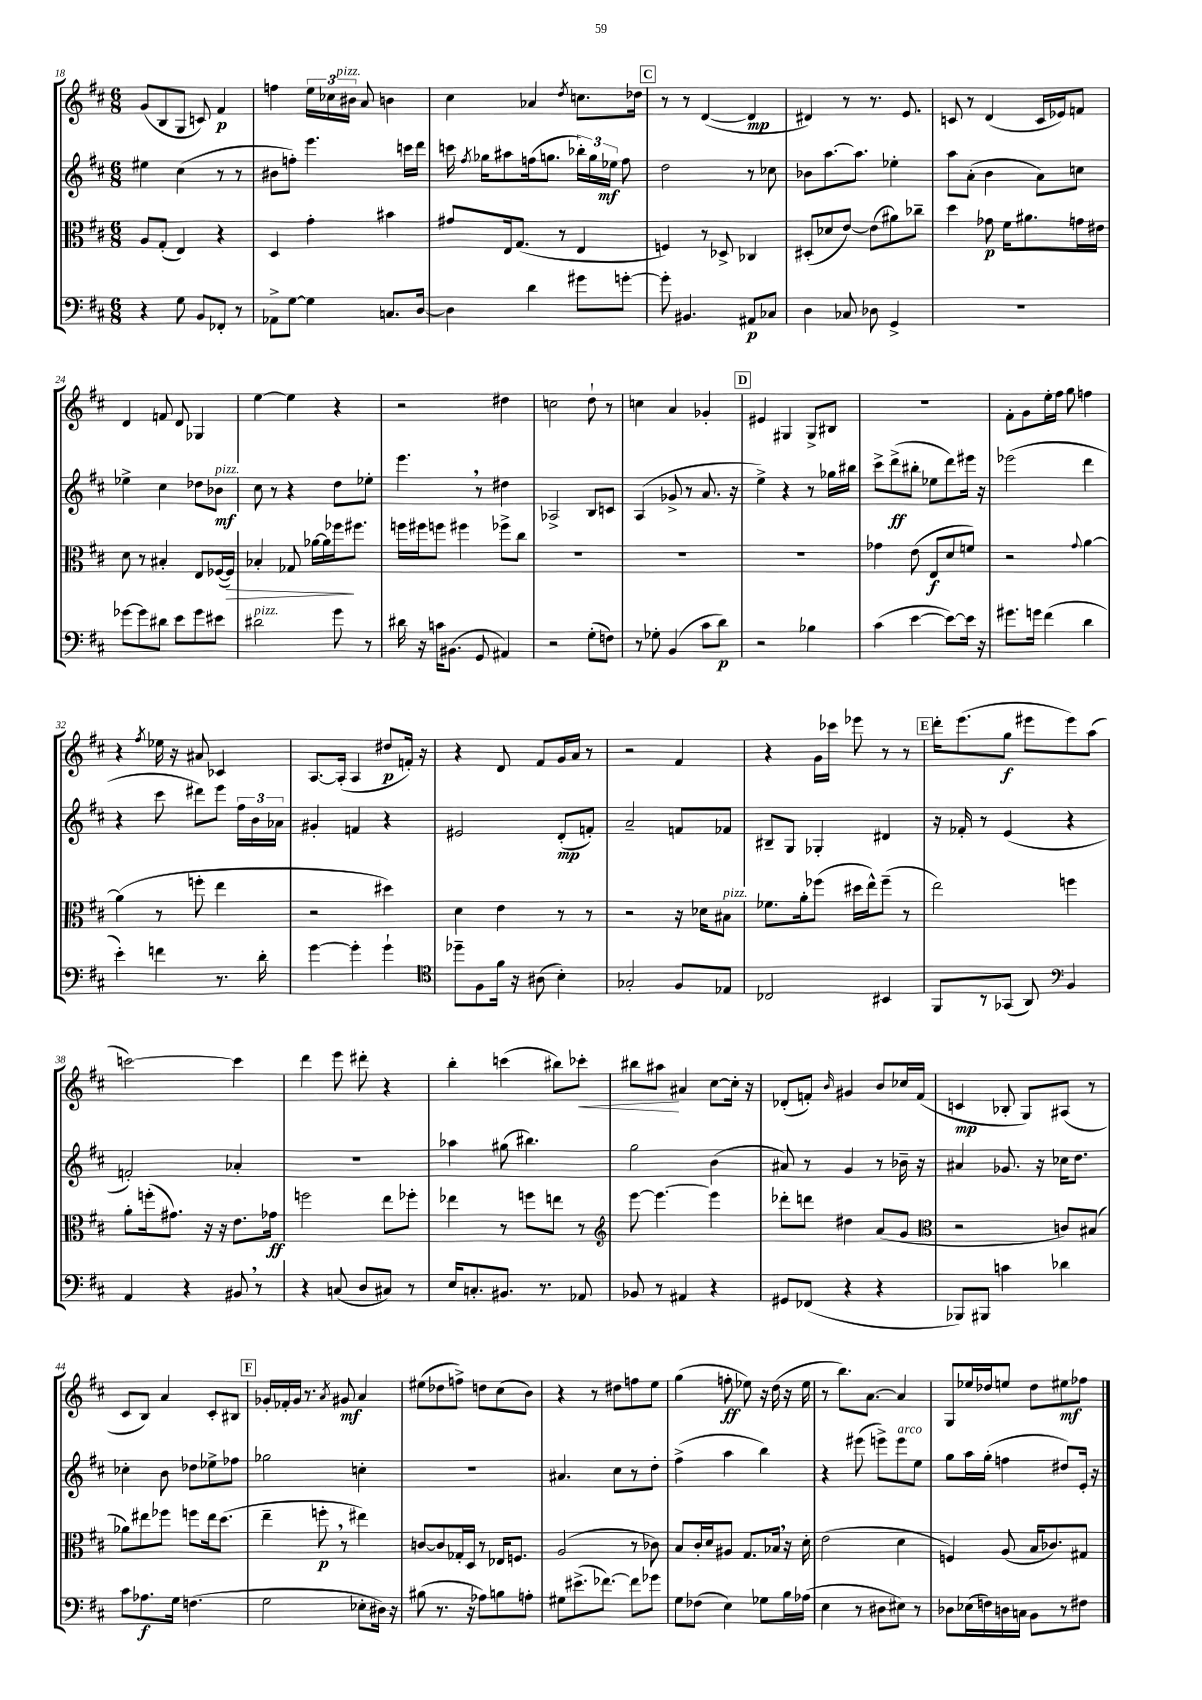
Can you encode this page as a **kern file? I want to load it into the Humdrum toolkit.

**kern	**kern	**kern	**kern
*staff4	*staff3	*staff2	*staff1
*clefF4	*clefC3	*clefG2	*clefG2
*k[f#c#]	*k[f#c#]	*k[f#c#]	*k[f#c#]
*M6/8	*M6/8	*M6/8	*M6/8
4r	8A	4ee#	(8g
.	(8G'	.	8B
8G	4E)	(4cc#	8G
8BB	.	.	8c)
8FF-'	4r	8r	4f#
8r	.	8r	.
=	=	=	=
8AA-^	4D	8b#	4ff
[8G	.	8ff')	.
4G]	4g'	4.eee	24ee
.	.	.	24cc-
.	.	.	24b#
.	.	.	8a
8.C	4b#	.	4b
.	.	16ccc	.
[16D	.	16ddd	.
=	=	=	=
4D]	8g#	16ccc	4cc#
.	.	8qff#	.
.	.	16gg-	.
.	16E	8aa#	.
.	(8.G	.	.
4d	.	(16ff	4a-
.	.	8.gg	.
.	8r	.	.
.	.	.	8qdd
8g#	4E	24bb-')	8.cc
.	.	24gg	.
.	.	24ee-	.
[8g'	.	8ff	.
.	.	.	16dd-
=	=	=	=
8g']	4F)	2dd	8r
4.BB#	.	.	8r
.	8r	.	([4d
.	8D-^	.	.
8AA#	4C-	8r	4d]
8C-	.	8cc-	.
=	=	=	=
4D	(8D#'	8b-	4d#)
.	8d-	[8.aa	.
8C-	[8e)	.	8r
.	.	8.aa]	.
8D-	(8e]	.	8.r
4GG^	8a#)	4ee-'	.
.	.	.	8.e
.	8cc-~	.	.
=	=	=	=
2.r	4dd	8aa	8c
.	.	(8a'	8r
.	8g-	4b	(4d
.	16f#	.	.
.	8.a#	.	.
.	.	8a)	16c
.	.	.	16e-)
.	16g	8cc	8f
.	16e#	.	.
=	=	=	=
[8g-	8d	4ee-^	4d
8g-]	8r	.	.
8d#	4B#'	4cc#	8f
8e	.	.	8d
8g-	8E	8dd-	4G-
8e#	([16F-	8b-	.
.	16F-])	.	.
=	=	=	=
2d#	4B-'	8cc#	[4ee
.	.	8r	.
.	8G-	4r	4ee]
.	[16a-	.	.
.	16a-]	.	.
8g	16ff-	8dd	4r
.	8.ff#	.	.
8r	.	8ee-'	.
=	=	=	=
16d#	16ff	4.eee	2r
16r	16ff#	.	.
16c	8ff	.	.
(8.BB#	.	.	.
.	4ff#	.	.
8GG	.	8r	.
4AA#)	8ff-^	4dd#	4dd#
.	8cc#	.	.
=	=	=	=
2r	2.r	2A-^	2cc
(8G'	.	8B	8dd`
8F)	.	8c	8r
=	=	=	=
8r	2.r	(4A	4cc
8G-'	.	.	.
(4BB	.	8g-^	4a
.	.	8r	.
8c#	.	8.a	4g-'
8d)	.	.	.
.	.	16r	.
=	=	=	=
2r	2.r	4ee^)	4e#
.	.	4r	4G#
4B-	.	8r	8G#^
.	.	16gg-	8B#
.	.	16bb#	.
=	=	=	=
(4c#	4g-	8ccc#^	2.r
.	.	(8ddd^	.
[4e	(8e	8bb#'	.
.	8E	8ee-	.
8e_)	8d	8ddd)	.
16e]	8f)	16eee#	.
16r	.	16r	.
=	=	=	=
8.g#	2r	(2eee-	8f#'
.	.	.	8g
16g	.	.	.
(4f#	.	.	16ee'
.	.	.	16ff#
.	.	.	8gg
.	8qqg	.	.
4d	[4a	4ddd	4ff
=	=	=	=
4e')	(4a]	4r	4r
.	.	.	8qff#
4f	8r	8ccc#	16ee-
.	.	.	16r
.	8ff'	8ddd#)	8a#
8.r	4ee	8eee	4c-
.	.	24ff#	.
.	.	24b	.
16d'	.	.	.
.	.	24a-	.
=	=	=	=
[4g	2r	4g#'	[8.A
.	.	.	(16A']
4g']	.	4f	4A
4g`	4dd#)	4r	8dd#
.	.	.	16f')
.	.	.	16r
=	=	=	=
*clefC4	*	*	*
8dd-~	4d	2e#	4r
8F#	.	.	.
16f#	4e	.	8d
16r	.	.	.
(8A#	.	.	8f#
4B')	8r	(8d'	16g
.	.	.	16a
.	8r	8f')	8r
=	=	=	=
2G-'	2r	2a~	2r
8F#	16r	8f	4f#
.	16d-	.	.
8E-	8B#	8f-	.
=	=	=	=
2C-	8.f-	8B#~	4r
.	.	8G	.
.	16a'	.	.
.	(8ff-	4G-'	16g
.	.	.	16ccc-
.	16dd#	.	8eee-
.	16ee^^)	.	.
4BB#	(8ff-~	4d#	8r
.	8r	.	8r
=	=	=	=
8FF#	2ee)	16r	16ddd'
.	.	16f-'	(8.eee
8r	.	8r	.
(8GG-	.	(4e	8gg
8AA)	.	.	8eee#
*clefF4	*	*	*
4BB	4ff	4r	8eee#)
.	.	.	(8aa
=	=	=	=
4AA	8a'	2f')	[2ccc)
.	(16ff'	.	.
.	8.g#)	.	.
4r	.	.	.
.	16r	.	.
.	16r	.	.
8BB#	8.e	4a-'	4ccc]
8r	.	.	.
.	16g-	.	.
=	=	=	=
4r	2ff	2.r	4ddd
(8C	.	.	8eee
8D	.	.	8ddd#'
8C#)	8ee	.	4r
8r	8ff-'	.	.
=	=	=	=
16E	4ee-	4aa-	4bb'
8.C'	.	.	.
8.BB#	8r	(8gg#	(4ccc
.	8ff	4.bb#)	.
8.r	.	.	.
.	8ee	.	8bb#)
8AA-	8r	.	8ccc-'
=	=	=	=
*	*clefG2	*	*
8BB-	[8eee	2gg	8bb#
8r	4.eee_	.	8aa#
4AA#	.	.	4a#
4r	4eee]	(4b	[8cc#
.	.	.	16cc#']
.	.	.	16r
=	=	=	=
8GG#	8ddd-'	8a#)	(8d-'
(8FF-	8ddd	8r	8f')
.	.	.	16qqb
4r	4dd#	4g	4g#
4r	(8a	8r	8b
.	8g	16b-~	16cc-
.	.	16r	(16f
=	=	=	=
*	*clefC3	*	*
8BBB-)	2r	4a#	4c
8BBB#	.	.	.
4c	.	8.g-	8B-'
.	.	.	8G)
.	.	16r	.
4d-	8c)	16cc-	(8A#
.	.	8.dd	.
.	(8B#	.	8r
=	=	=	=
8c#	8a-)	4cc-'	8c#
8.A-	8ee#	.	8B)
.	8ff-	8b	4a
16G	.	.	.
(4.F	8ff	8dd-	.
.	16ee#	8ee-^	8c#'
.	(8.dd	.	.
.	.	8ff-	8B#
=	=	=	=
2G	4ee~	2gg-	16g-'
.	.	.	16f-'
.	.	.	16g-
.	.	.	8.r
.	8ff'	.	.
.	.	.	8qa
.	8r	.	8g#
8E-'	4ee#)	4cc'	4a
16D#)	.	.	.
16r	.	.	.
=	=	=	=
(8B#	[8c	2.r	(8ee#
8.r	8c]	.	8dd-
.	16G-'	.	8ff^)
16r	16D	.	.
8A-)	8r	.	8dd
8B	16E-	.	(8cc#
.	8.F	.	.
8A'	.	.	8b)
=	=	=	=
8G#	(2A	4.a#	4r
(8.e#^	.	.	.
.	.	.	8r
[8.f-)	.	.	.
.	.	8cc#	8dd#
8f-]	8r	8r	8ff
8g-	8c-)	8dd'	8ee
=	=	=	=
8G	8B	(4ff#^	(4gg
(8F-	16c#'	.	.
.	16d	.	.
4E)	8A#	4aa	8ff'
.	8.G	.	8ee-)
8G-	.	4bb)	16r
.	16B-	.	(16dd
16B	16r	.	16r
(16A-	16d'	.	16ee-
=	=	=	=
4E	(2e	4r	8r
.	.	.	8.bb)
8r	.	(8eee#	.
.	.	.	[8.a
8D#	.	8eee^)	.
8E#)	4d	8eee	4a]
8r	.	8ee	.
=	=	=	=
8D-	4F)	8gg	8G
(16E-	.	16aa	16ee-
16F)	.	(16gg'	16dd-
16D	(8A	4ff	8ee
16C	.	.	.
8BB	16B	.	8dd-
.	8.c-)	.	.
8r	.	8dd#)	8ee#
8F#	8G#	16e'	8ff-
.	.	16r	.
==	==	==	==
*-	*-	*-	*-
